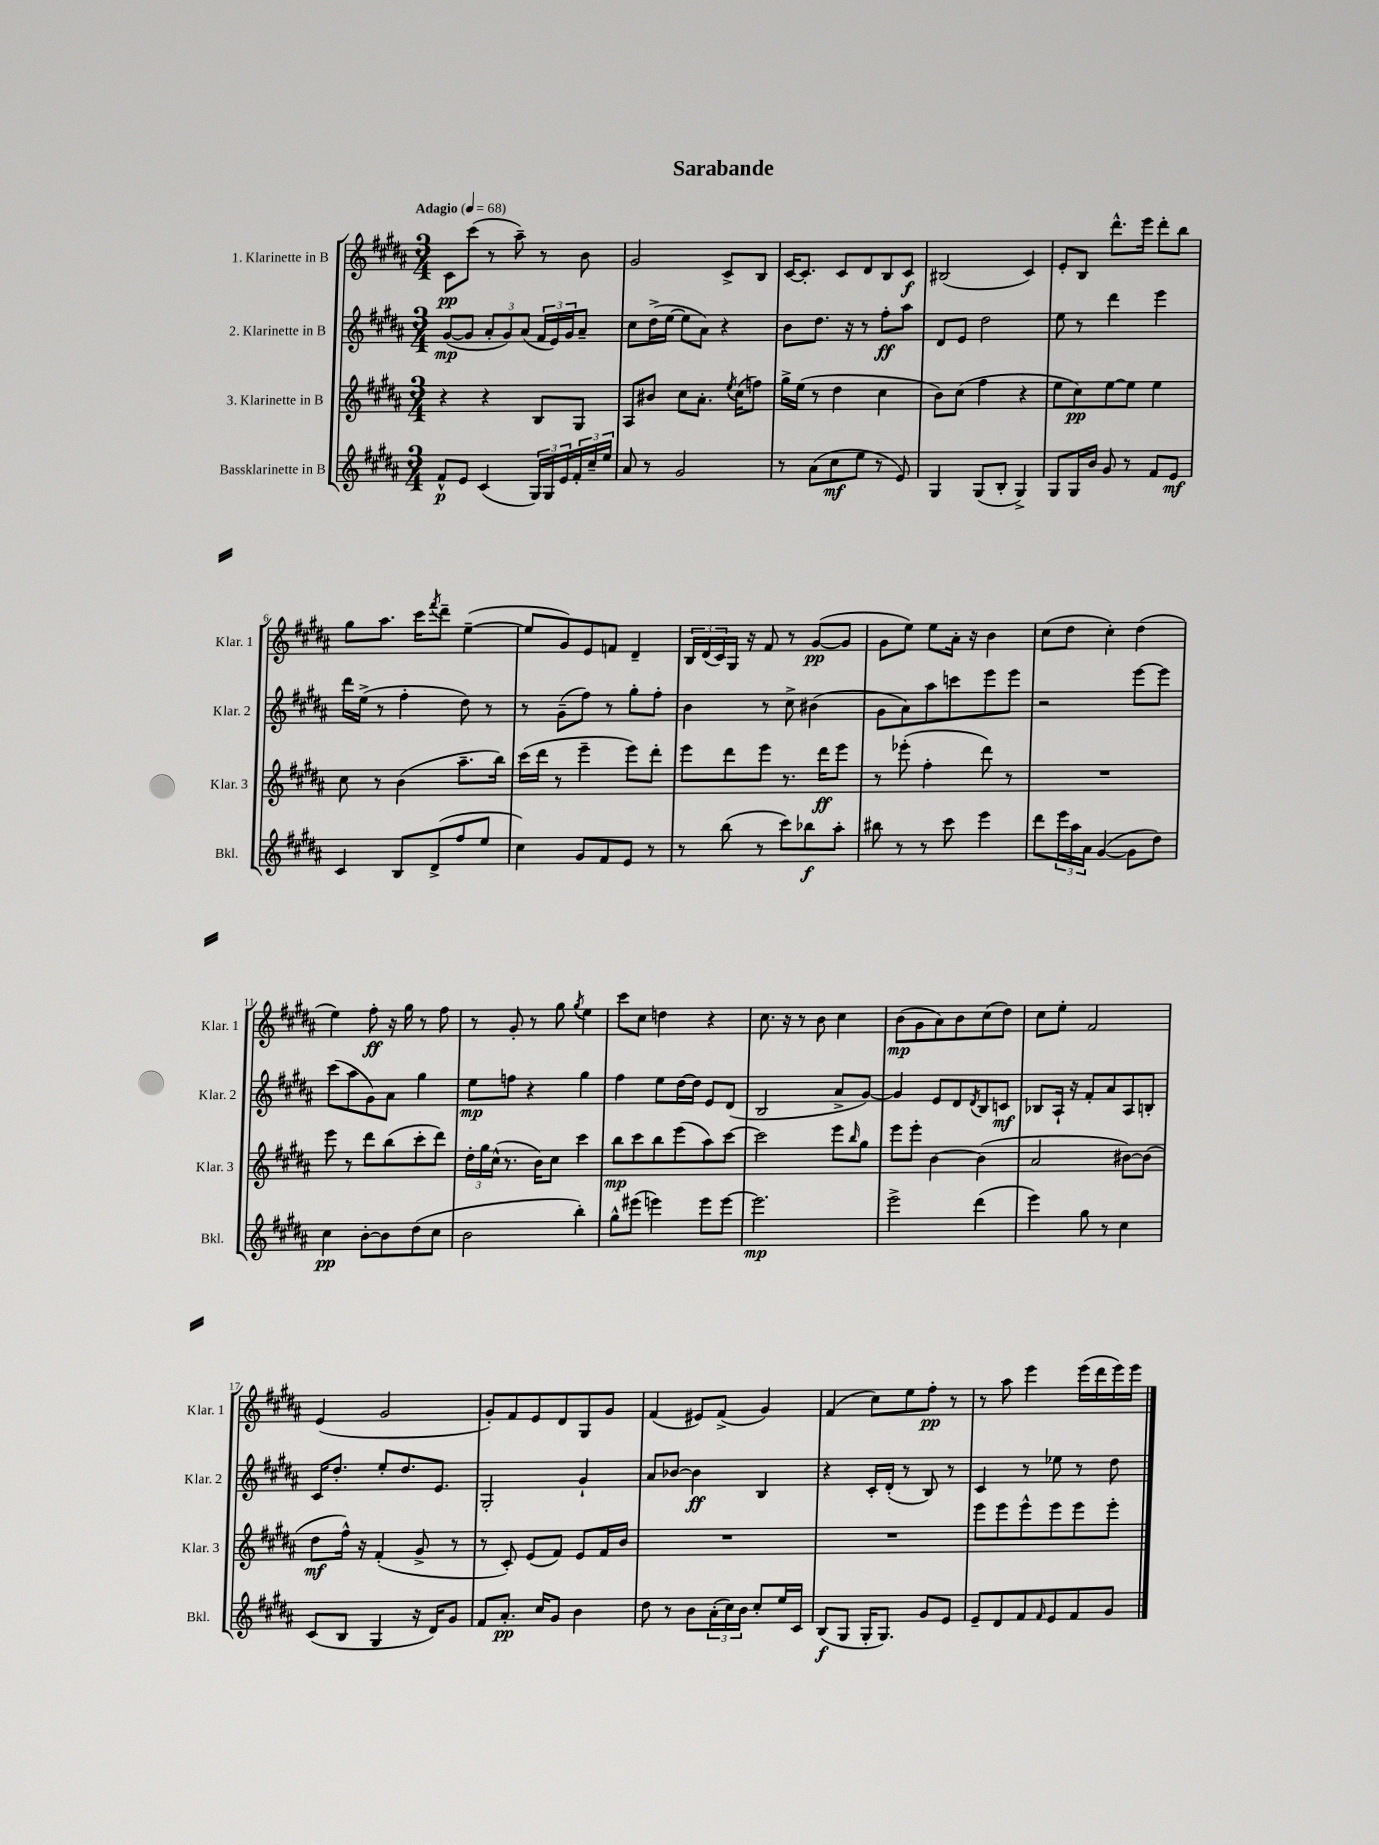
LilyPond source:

\header { title = "Sarabande" }
<<
\new StaffGroup <<
\new Staff = "s0" \with { instrumentName = "1. Klarinette in B" shortInstrumentName = "Klar. 1" } {
    \clef treble \key b \major \numericTimeSignature \time 3/4 \tempo "Adagio" 4 = 68
    cis'8\pp cis'''8( r8 ais''8--) r8 b'8 |
    gis'2 cis'8-> b8 |
    cis'16~ cis'8.-. cis'8 dis'8 b8 cis'8\f |
    bis2( cis'4) |
    e'8-. b8 dis'''8.-^ e'''16 dis'''8-. b''8 |
    gis''8 ais''8. cis'''16 \acciaccatura { fis'''8 } dis'''8-- e''4~--( |
    e''8 gis'8) e'8 f'8 dis'4-- |
    \tuplet 3/2 { b16 dis'16( cis'16) } gis16 r16 fis'8 r8 gis'8~\pp( gis'8 |
    gis'8 e''8) e''8 ais'16-. r16 b'4 |
    cis''8( dis''8 cis''4-.) dis''4( |
    e''4) fis''8-.\ff r16 gis''16 r8 fis''8 |
    r8 gis'8-. r8 gis''8 \acciaccatura { gis''8 } e''4 |
    cis'''8 cis''8 d''4 r4 |
    cis''8. r16 r8 b'8 cis''4 |
    b'8\mp( gis'8 ais'8) b'8 cis''8( dis''8) |
    cis''8 e''8-. fis'2 |
    e'4( gis'2 |
    gis'8-.) fis'8 e'8 dis'8 gis8 gis'8 |
    fis'4( eis'8) fis'8->( gis'4) |
    fis'4( cis''8) e''8 fis''8-.\pp r8 |
    r8 ais''8 e'''4 e'''16( dis'''16 e'''16) e'''16 \bar "|." |
}
\new Staff = "s1" \with { instrumentName = "2. Klarinette in B" shortInstrumentName = "Klar. 2" } {
    \clef treble \key b \major \numericTimeSignature \time 3/4
    gis'8~\mp( gis'8 \tuplet 3/2 { ais'8-. gis'8) ais'8( } \tuplet 3/2 { fis'16 e'16) gis'16 } ais'8-- |
    cis''8 dis''16->( e''16~ e''8 ais'8) r4 |
    b'8 dis''8. r16 r8 fis''8-.\ff ais''8 |
    dis'8 e'8 dis''2 |
    e''8 r8 dis'''4 e'''4 |
    dis'''16 e''16->( r8 fis''4-. dis''8) r8 |
    r8 gis'8--( fis''8) r8 gis''8-. fis''8-. |
    b'4 r8 cis''8-> bis'4( |
    gis'8 ais'8) ais''8 c'''8 e'''8 e'''8 |
    r2 e'''8~ e'''8 |
    cis'''8( ais''8 gis'8) ais'8 gis''4 |
    e''8\mp f''8 r4 gis''4 |
    fis''4 e''8 dis''16~ dis''16 e'8 dis'8( |
    b2 ais'8-> gis'8~) |
    gis'4 e'8 dis'8 \acciaccatura { dis'8 } b8 c'8\mf |
    bes8 ais16-! r16 fis'8-. ais'8 ais8 b8-. |
    cis'16 dis''8.-. e''8-. dis''8. e'8. |
    gis2-. gis'4-! |
    ais'8 bes'8~ bes'4\ff b4 |
    r4 cis'16-. dis'16-.( r8 b8) r8 |
    cis'4 r8 ees''8 r8 dis''8 \bar "|." |
}
\new Staff = "s2" \with { instrumentName = "3. Klarinette in B" shortInstrumentName = "Klar. 3" } {
    \clef treble \key b \major \numericTimeSignature \time 3/4
    r4 r4 b8 gis8 |
    ais8 bis'8 cis''8 ais'8.-. \acciaccatura { e''8 } cis''16( f''8) |
    gis''16-> e''16( r8 dis''4 cis''4 |
    b'8) cis''8( fis''4 r4 |
    e''8 cis''8\pp) e''8~ e''8 e''4 |
    cis''8 r8 b'4( ais''8.-- b''16) |
    cis'''16( dis'''16 r8 e'''4-- e'''8) dis'''8-. |
    e'''8 dis'''8 e'''8 r8. dis'''16\ff e'''8 |
    r8 ees'''8-.( fis''4-. dis'''8) r8 |
    R2. |
    e'''8 r8 dis'''8 b''8( cis'''8-. dis'''8) |
    \tuplet 3/2 { dis''16-. gis''16 cis''16-^( } r8. b'16) cis''8 cis'''4 |
    b''8\mp cis'''8 b''8 e'''8( ais''8) cis'''8~ |
    cis'''2 e'''8 \grace { b''16 } gis''8 |
    e'''8 e'''8-. b'4~ b'4( |
    ais'2 bis'8~) bis'8( |
    dis''8\mf fis''16-^) r16 fis'4-.( gis'8-> r8 |
    r8 cis'8-.) e'8( fis'8) e'8 fis'16 b'16 |
    R2. |
    R2. |
    e'''8 e'''8 e'''8-^ e'''8 e'''8 e'''8-. \bar "|." |
}
\new Staff = "s3" \with { instrumentName = "Bassklarinette in B" shortInstrumentName = "Bkl." } {
    \clef treble \key b \major \numericTimeSignature \time 3/4
    fis'8-^\p e'8 cis'4( \tuplet 3/2 { gis16) gis16 e'16 } \tuplet 3/2 { fis'16-. cis''16-- e''16 } |
    ais'8 r8 gis'2 |
    r8 ais'8( cis''8\mf e''8 r8 e'8) |
    gis4 gis8( b8-. gis4->) |
    gis8 gis16 b'16 gis'8 r8 fis'8 e'8\mf |
    cis'4 b8 dis'8->( fis''8 e''8 |
    cis''4) gis'8 fis'8 e'8 r8 |
    r8 b''8( r8 cis'''8) bes''8\f ais''8-. |
    bis''8 r8 r8 cis'''8 e'''4 |
    dis'''8 \tuplet 3/2 { e'''16 ais''16 ais'16 } gis'4~( gis'8 dis''8) |
    cis''4\pp b'8~-. b'8 dis''8( cis''8 |
    b'2 b''4-.) |
    gis''8-^ eis'''8( e'''4) e'''8 e'''8~ |
    e'''2.\mp |
    e'''2-> dis'''4( |
    e'''4) gis''8 r8 cis''4 |
    cis'8( b8 gis4 r16 dis'16) gis'8 |
    fis'8 ais'8.-.\pp cis''16 gis'8 b'4 |
    dis''8 r8 b'8 \tuplet 3/2 { ais'16-.( cis''16) b'16 } cis''8-. e''16 cis'16 |
    b8\f( gis8 gis16-. gis8.) gis'8 e'8 |
    e'8-- dis'8 fis'8 \grace { fis'16 } e'8 fis'8 gis'8 \bar "|." |
}
>>
>>
